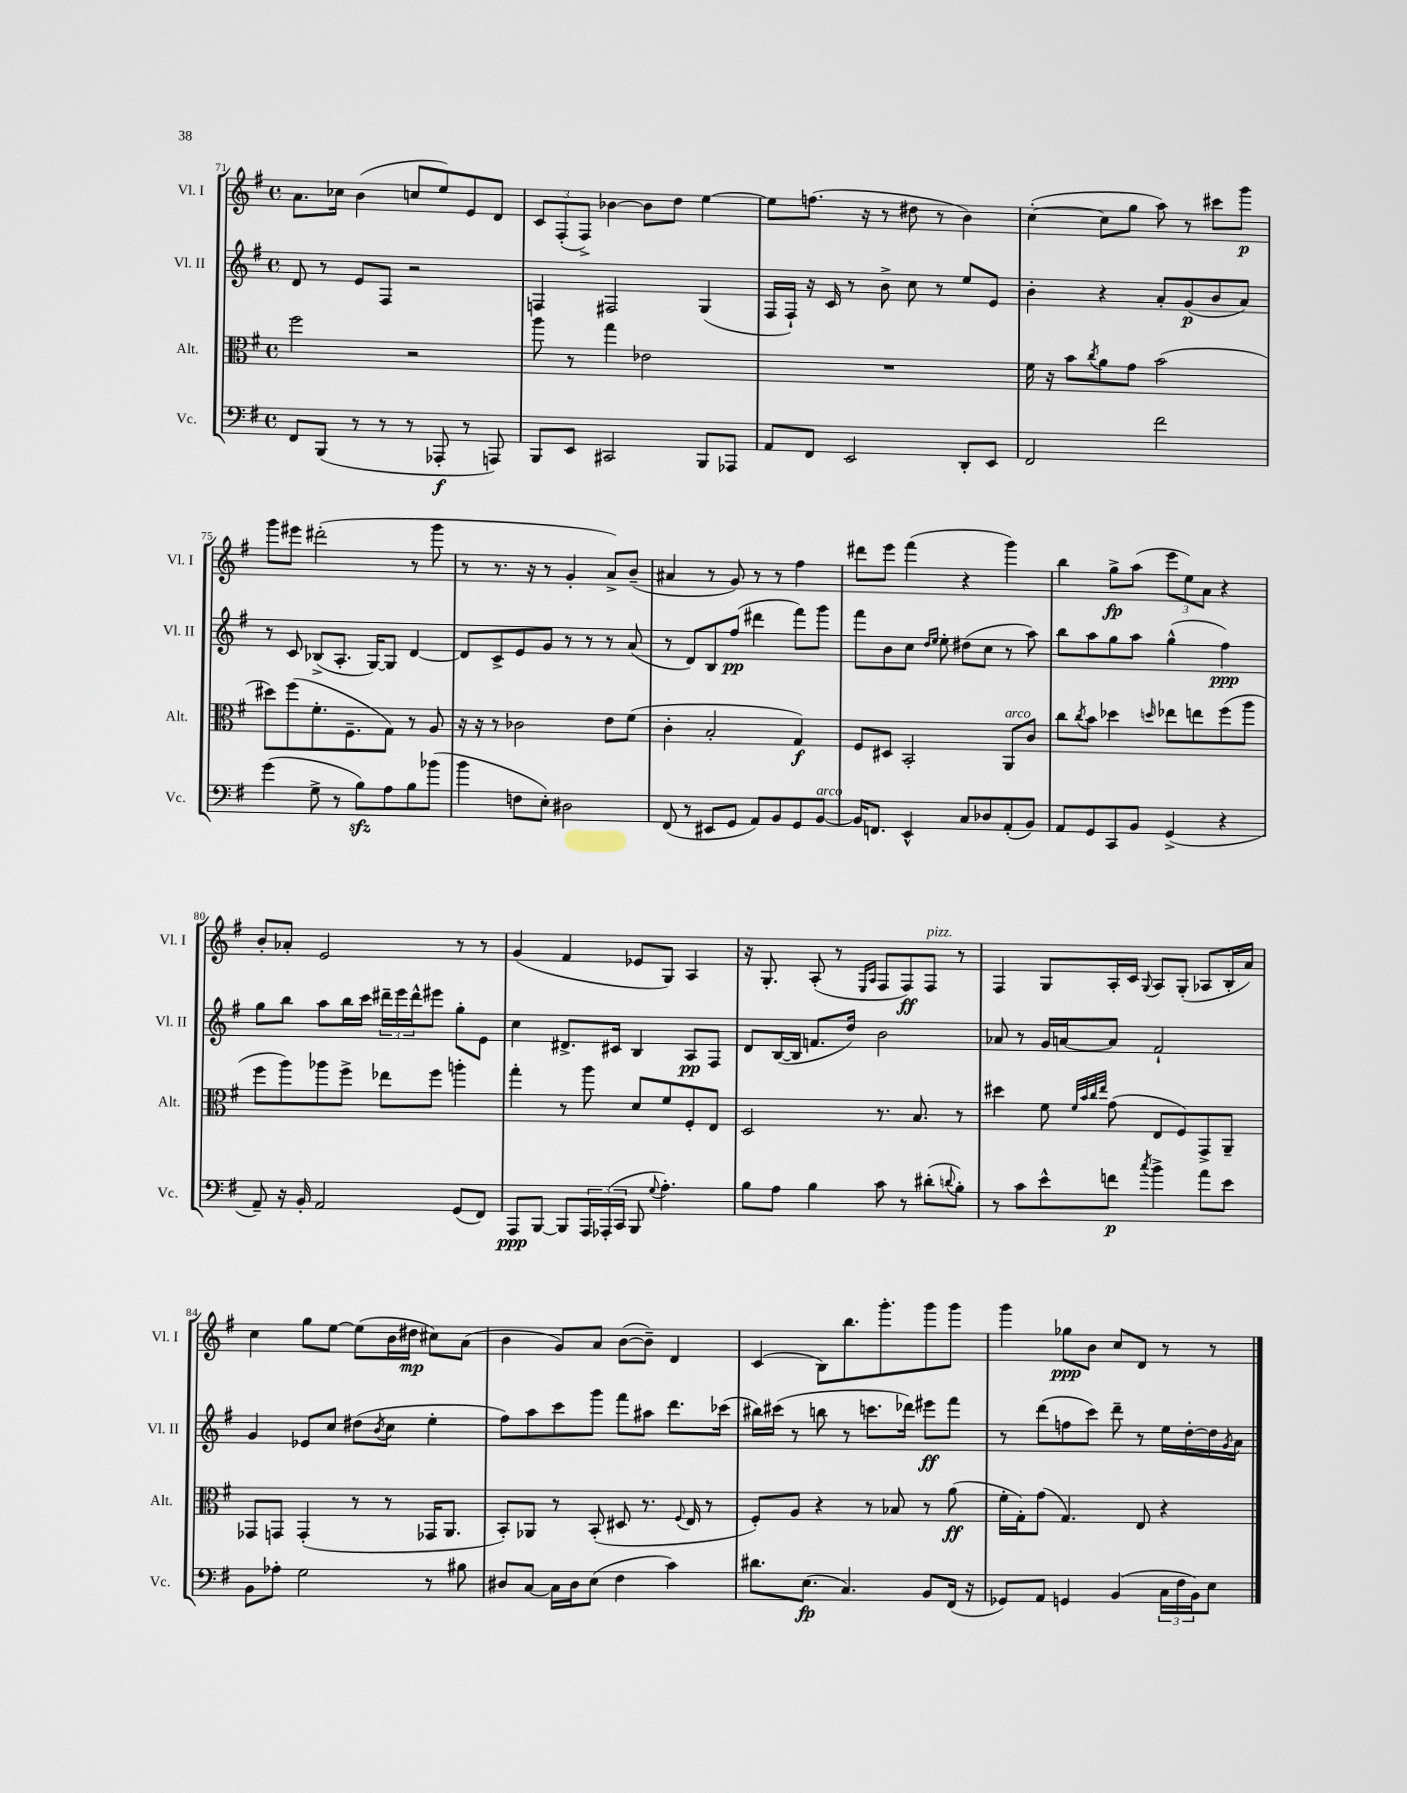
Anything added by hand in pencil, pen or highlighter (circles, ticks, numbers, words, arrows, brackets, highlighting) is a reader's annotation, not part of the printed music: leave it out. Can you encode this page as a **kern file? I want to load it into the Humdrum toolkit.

**kern	**dynam	**kern	**dynam	**kern	**dynam	**kern	**dynam
*part4	*part4	*part3	*part3	*part2	*part2	*part1	*part1
*staff4	*staff4	*staff3	*staff3	*staff2	*staff2	*staff1	*staff1
*I"Vc.	*	*I"Alt.	*	*I"Vl. II	*	*I"Vl. I	*
*I'Vc.	*	*I'Alt.	*	*I'Vl. II	*	*I'Vl. I	*
*clefF4	*	*clefC3	*	*clefG2	*	*clefG2	*
*k[f#]	*	*k[f#]	*	*k[f#]	*	*k[f#]	*
*M4/4	*	*M4/4	*	*M4/4	*	*M4/4	*
*met(c)	*	*met(c)	*	*met(c)	*	*met(c)	*
=71	=71	=71	=71	=71	=71	=71	=71
8FF#/L	.	2ff#\	.	8d/	.	8.a\L	.
(8BBB/J	.	.	.	8r	.	.	.
.	.	.	.	.	.	16cc-X\Jk	.
8r	.	.	.	8e/L	.	(4b\	.
8r	.	.	.	8F#/J	.	.	.
8r	.	2r	.	2r	.	8ccn/L	.
8AAA-X'/	f	.	.	.	.	8ee/)	.
8r	.	.	.	.	.	8e/	.
8AAAn/)	.	.	.	.	.	8d/J	.
=72	=72	=72	=72	=72	=72	=72	=72
8BBB/L	.	8aa\	.	4Fn/	.	12c/L	.
.	.	.	.	.	.	(12F#'/	.
8EE/J	.	8r	.	.	.	.	.
.	.	.	.	.	.	12F#^/J)	.
2CC#X/	.	4gg\	.	2F#X/	.	[4b-X\	.
.	.	2e-X\	.	.	.	8b-\L]	.
.	.	.	.	.	.	8dd\J	.
8BBB/L	.	.	.	(4G/	.	[4ee\	.
8AAA-X/J	.	.	.	.	.	.	.
=73	=73	=73	=73	=73	=73	=73	=73
8AA/L	.	1r	.	16F#/LL	.	8ee\L]	.
.	.	.	.	16F#`/JJ)	.	.	.
8FF#/J	.	.	.	16r	.	(8.ffn\J	.
.	.	.	.	16c/	.	.	.
2EE/	.	.	.	8r	.	.	.
.	.	.	.	.	.	16r	.
.	.	.	.	8b^\	.	8r	.
.	.	.	.	8cc\	.	8dd#X\	.
.	.	.	.	8r	.	8r	.
8DD'/L	.	.	.	8ee/L	.	4b\)	.
8EE/J	.	.	.	8e/J	.	.	.
=74	=74	=74	=74	=74	=74	=74	=74
2FF#/	.	16f#\	.	4b'\	.	([4cc'\	.
.	.	16r	.	.	.	.	.
.	.	8b\L	.	.	.	.	.
.	.	8qcc/	.	.	.	.	.
.	.	8a\	.	4r	.	8cc\L]	.
.	.	8g\J	.	.	.	8gg\J	.
2f#\	.	(2b\	.	8a'/L	.	8aa\)	.
.	.	.	.	(8g/	p	8r	.
.	.	.	.	8b/	.	8ccc#X\L	.
.	.	.	.	8a/J)	.	8ggg\J	p
!!LO:LB:g=z
=75	=75	=75	=75	=75	=75	=75	=75
(4g\	.	8dd#X\L)	.	8r	.	8ggg\L	.
.	.	(8ff#\	.	8c/	.	8eee#X\J	.
8G^\	.	8.f#'\	.	(8B-X^/L	.	(2ddd#X'\	.
8r	.	.	.	8.A'/J	.	.	.
.	.	8.F#~\	.	.	.	.	.
8Bzz\L)	.	.	.	.	.	.	.
.	.	.	.	[16G/KL)	.	.	.
8A\	.	8G\J)	.	8G/J]	.	.	.
8B\	.	8r	.	[4d/	.	8r	.
(8b-X\J	.	8A/	.	.	.	8ggg\	.
=76	=76	=76	=76	=76	=76	=76	=76
4b\	.	16r	.	8d/L]	.	8r	.
.	.	16r	.	.	.	.	.
.	.	8r	.	8c^/	.	8.r	.
8Fn\L	.	2c-X\	.	8e/	.	.	.
.	.	.	.	.	.	16r	.
8E'\J)	.	.	.	8g/J	.	8r	.
2D#X\	.	.	.	8r	.	4g'/	.
.	.	.	.	8r	.	.	.
.	.	8e\L	.	8r	.	8a^/L)	.
.	.	(8f#\J	.	(8a/	.	(8b~/J	.
=77	=77	=77	=77	=77	=77	=77	=77
(8FF#/	.	4c'\	.	8r	.	4a#X/	.
8r	.	.	.	8d/L)	.	.	.
8EE#X/L	.	2B'/	.	8B/	.	8r	.
8GG/J	.	.	.	(8ff#/J	pp	8g/)	.
8AA/L)	.	.	.	4ddd#X\	.	8r	.
8BB/	.	.	.	.	.	8r	.
8GG/	.	4G/)	f	8fff#\L)	.	4ff#\	.
!LO:TX:a:i:t=arco	!	!	!	!	!	!	!
[8BB/J	.	.	.	8ggg\J	.	.	.
=78	=78	=78	=78	=78	=78	=78	=78
16BB/KL]	.	8F#/L	.	8fff#\L	.	8ddd#X\L	.
8.FFn/J	.	.	.	.	.	.	.
.	.	8D#X/J	.	8b\	.	8eee\J	.
4EE^^/	.	2BB'/	.	8cc\J	.	(4fff#\	.
.	.	.	.	16qqdd/LL	.	.	.
.	.	.	.	16qqee/JJ	.	.	.
.	.	.	.	8ee'\	.	.	.
8C/L	.	.	.	(8dd#X\L	.	4r	.
8D-X/	.	.	.	8cc\J	.	.	.
!	!	!LO:TX:a:i:t=arco	!	!	!	!	!
(8AA'/	.	8AA/L	.	8r	.	4ggg\)	.
8BB/J)	.	8c/J	.	8aa\)	.	.	.
=79	=79	=79	=79	=79	=79	=79	=79
8AA/L	.	8cc\L	.	8bb\L	.	4bb\	.
.	.	8qcc/	.	.	.	.	.
8GG/	.	8b\J	.	8aa\	.	.	.
8CC/	.	4dd-X\	.	8gg\	.	8gg^\L	fp
8BB/J	.	.	.	8aa\J	.	(8aa\J	.
.	.	16qqddn/	.	.	.	.	.
(4GG^/	.	8ee-X\L	.	(4gg^^\	.	12eee\L	.
.	.	.	.	.	.	12ee\)	.
.	.	8een\	.	.	.	.	.
.	.	.	.	.	.	12a\J	.
4r	.	(8ff#\	.	4ff#\)	ppp	4r	.
.	.	8aa\J	.	.	.	.	.
!!LO:LB:g=z
=80	=80	=80	=80	=80	=80	=80	=80
8AA~/)	.	8ff#\L	.	8gg\L	.	8b'/L	.
16r	.	8aa\)	.	8bb\J	.	8a-X'/J	.
16BB'/	.	.	.	.	.	.	.
2AA/	.	8aa-X\	.	8aa\L	.	2e/	.
.	.	8ff#^\J	.	16bb\L	.	.	.
.	.	.	.	16ccc\JJ	.	.	.
.	.	8ee-X\L	.	24ddd#X~\LL	.	.	.
.	.	.	.	24eee\	.	.	.
.	.	.	.	24ddd#^^\J	.	.	.
.	.	8ff#\J	.	8eee#X\J	.	.	.
(8GG/L	.	4aan'\	.	8gg'\L	.	8r	.
8FF#/J)	.	.	.	8e\J	.	8r	.
=81	=81	=81	=81	=81	=81	=81	=81
8AAA/L	ppp	4gg'\	.	4cc\	.	(4g/	.
[8BBB/J	.	.	.	.	.	.	.
8BBB/L]	.	8r	.	8.d#X^/L	.	4f#/	.
24AAA/L	.	8aa\	.	.	.	.	.
(24AAA-X'/	.	.	.	.	.	.	.
.	.	.	.	16c#X/Jk	.	.	.
24CC/JJ	.	.	.	.	.	.	.
8BBB/	.	8d/L	.	4B/	.	8e-X/L	.
8qqG/	.	.	.	.	.	.	.
4.A'\)	.	8f#/	.	.	.	8G/J)	.
.	.	8F#'/	.	8A/L	pp	4A/	.
.	.	8E/J	.	8F#/J	.	.	.
=82	=82	=82	=82	=82	=82	=82	=82
8B\L	.	2D/	.	8d/L	.	16r	.
.	.	.	.	.	.	8.G'/	.
8A\J	.	.	.	([16B/L	.	.	.
.	.	.	.	16B/JJ]	.	.	.
4B\	.	.	.	8.fn/L	.	(8A'/	.
.	.	.	.	.	.	8r	.
.	.	.	.	16dd/Jk)	.	.	.
.	.	.	.	.	.	16qqE/LL	.
.	.	.	.	.	.	16qqA/JJ	.
8c\	.	8.r	.	2b\	.	8F#/L	.
8r	.	.	.	.	.	8F#/)	ff
.	.	8.B/	.	.	.	.	.
!	!	!	!	!	!	!LO:TX:a:i:t=pizz.	!
(8d#X'\L	.	.	.	.	.	8F#/J	.
8qqdn/	.	.	.	.	.	.	.
8B'\J)	.	8r	.	.	.	8r	.
=83	=83	=83	=83	=83	=83	=83	=83
8r	.	4dd#X\	.	8a-X/	.	4F#/	.
8c\L	.	.	.	8r	.	.	.
8e^^\	.	8f#\	.	16g/LL	.	8G/L	.
.	.	.	.	[16an/J	.	.	.
.	.	32qqf#/LLL	.	.	.	.	.
.	.	32qqb/	.	.	.	.	.
.	.	32qqcc/	.	.	.	.	.
.	.	32qqee/JJJ	.	.	.	.	.
8fn\J	p	(8g\	.	8a/J]	.	16A'/L	.
.	.	.	.	.	.	16c/JJ	.
8qcc/	.	.	.	.	.	8qqG/	.
4b^\	.	8E/L	.	2f#`/	.	8A/L	.
.	.	8F#/)	.	.	.	(8G'/J	.
8a\L	.	8GG^/	.	.	.	8A-X/L	.
8e\J	.	8AA~/J	.	.	.	16B'/L	.
.	.	.	.	.	.	16a/JJ)	.
!!LO:LB:g=z
=84	=84	=84	=84	=84	=84	=84	=84
8BB\L	.	8GG-X/L	.	4g/	.	4cc\	.
8A-X'\J	.	8GGn/J	.	.	.	.	.
2G\	.	(4GG'/	.	8e-X/L	.	8gg\L	.
.	.	.	.	8cc/J	.	[8ee\J	.
.	.	8r	.	(8dd#X\L	.	(8ee\L]	.
.	.	.	.	8qb/	.	.	.
.	.	8r	.	8cc\J	.	16b\L	.
.	.	.	.	.	.	16dd#X\JJ	mp
8r	.	16GG-X/KL	.	4ee'\	.	8cc#X\L)	.
.	.	8.AA/J	.	.	.	.	.
8B#X\	.	.	.	.	.	(8a\J	.
=85	=85	=85	=85	=85	=85	=85	=85
8D#X/L	.	8BB'/L)	.	8ff#\L)	.	4b\	.
[8C/J	.	8AA-X/J	.	8aa\	.	.	.
16C\LL]	.	8r	.	8ccc\	.	8g/L)	.
16D#\J	.	.	.	.	.	.	.
(8E\J	.	(8BB'/	.	8ggg\J	.	8a/J	.
4F#\	.	8D#X/	.	8fff#\L	.	([8b\L	.
.	.	8.r	.	8aa#X\J	.	8b~\J])	.
4c\)	.	.	.	8.ddd\L	.	4d/	.
.	.	8qqF#/	.	.	.	.	.
.	.	16E/	.	.	.	.	.
.	.	8r	.	.	.	.	.
.	.	.	.	(16ccc-X\Jk	.	.	.
=86	=86	=86	=86	=86	=86	=86	=86
8.d#X\L	.	8F#'/L)	.	16bb#X\LL)	.	(4c/	.
.	.	.	.	(16ccc#X\JJ	.	.	.
.	.	8A/J	.	8r	.	.	.
(8.E\J	fp	.	.	.	.	.	.
.	.	4r	.	8bbn\	.	8B\L)	.
4.C/)	.	.	.	8r	.	8.bb\	.
.	.	8r	.	8.cccn\L	.	.	.
.	.	.	.	.	.	8.ggg'\	.
.	.	8B-X/	.	.	.	.	.
.	.	.	.	16ddd-X\Jk)	.	.	.
8BB/L	.	8r	.	8eee#X\L	ff	8ggg\	.
(16FF#/Jk	.	(8a\	ff	8fff#\J	.	8ggg\J	.
16r	.	.	.	.	.	.	.
=87	=87	=87	=87	=87	=87	=87	=87
8GG-X/L)	.	16f#'\LL	.	8r	.	4ggg\	.
.	.	16G'\J)	.	.	.	.	.
8AA/J	.	(8g\J	.	(8ddd\L	.	.	.
4GGn/	.	4.G/)	.	8ffn\	.	8gg-X\L	ppp
.	.	.	.	8ccc\J)	.	8b\J	.
(4BB/	.	.	.	8ddd~\	.	8cc/L	.
.	.	8E/	.	8r	.	8d/J	.
24C\LL	.	4r	.	16ee\LL	.	8r	.
24F#\	.	.	.	.	.	.	.
.	.	.	.	[16dd'\	.	.	.
24BB\J)	.	.	.	.	.	.	.
8E\J	.	.	.	16dd\]	.	8r	.
.	.	.	.	8qg/	.	.	.
.	.	.	.	16a\JJ	.	.	.
==	==	==	==	==	==	==	==
*-	*-	*-	*-	*-	*-	*-	*-
